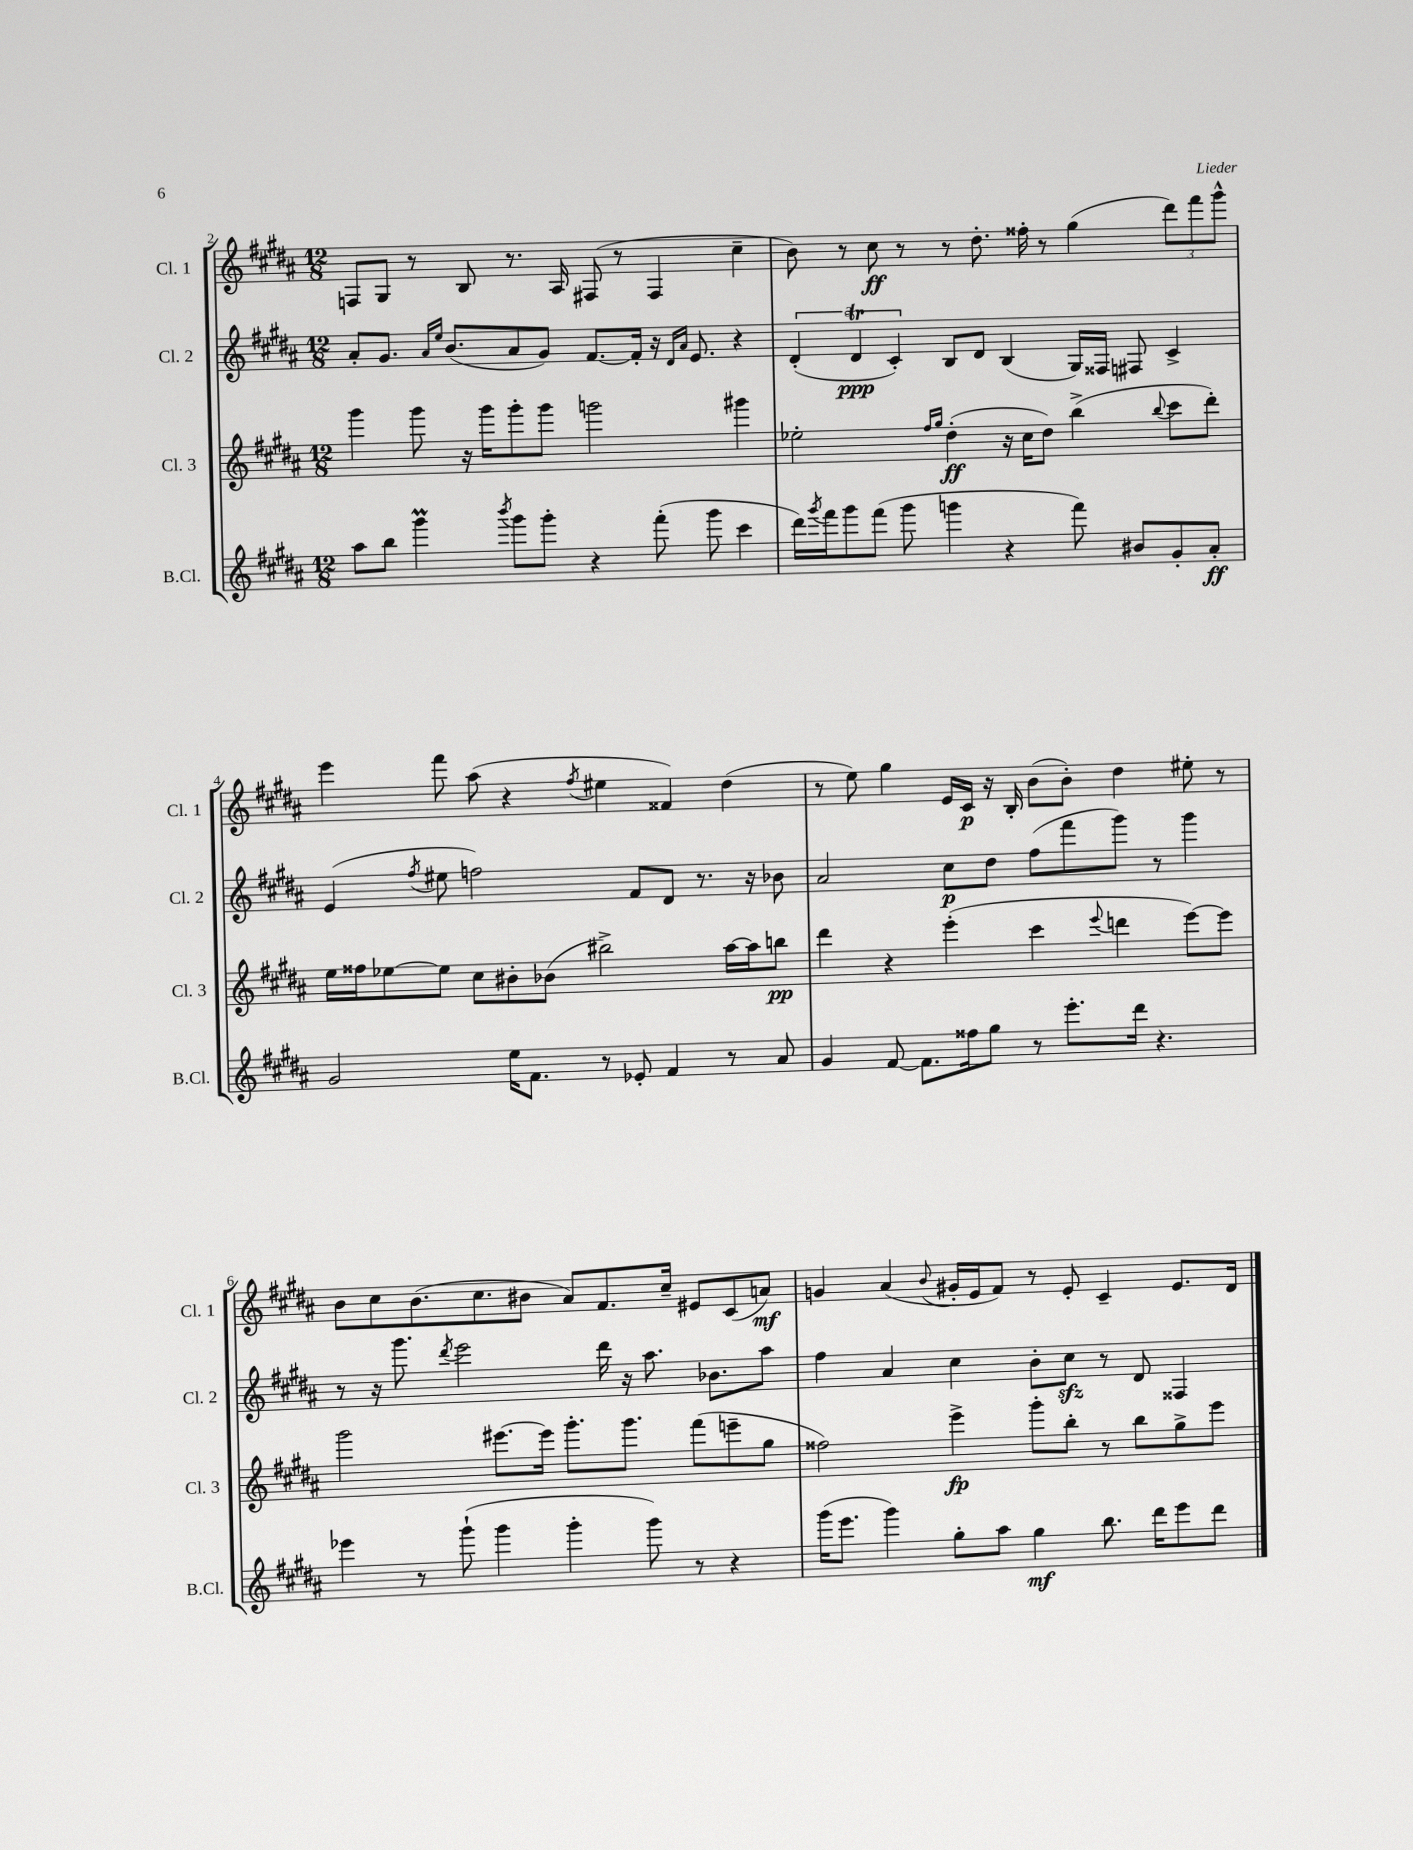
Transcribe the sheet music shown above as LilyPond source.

<<
\new StaffGroup <<
\new Staff = "s0" \with { instrumentName = "Cl. 1" shortInstrumentName = "Cl. 1" } {
    \clef treble \key b \major \numericTimeSignature \time 12/8
    f8 gis8 r8 b8 r8. ais16 fis8( r8 fis4 cis''4-- |
    b'8) r8 cis''8\ff r8 r8 dis''8.-. fisis''16-. r8 gis''4( \tuplet 3/2 { dis'''8) fis'''8 gis'''8-^ } |
    e'''4 fis'''8 ais''8( r4 \acciaccatura { fis''8 } eis''4 fisis'4) dis''4( |
    r8 e''8) gis''4 e'16 cis'16\p r16 b16-. b'8( b'8-.) dis''4 eis''8-. r8 |
    b'8 cis''8 b'8.( cis''8. bis'8 ais'8) fis'8. cis''16-- eis'8 cis'8( a'8\mf) |
    g'4 ais'4( \appoggiatura { b'8 } gis'16-. e'16 fis'8) r8 e'8-. cis'4-- e'8. dis'16 \bar "|." |
}
\new Staff = "s1" \with { instrumentName = "Cl. 2" shortInstrumentName = "Cl. 2" } {
    \clef treble \key b \major \numericTimeSignature \time 12/8
    ais'8-. gis'8. \grace { ais'16 e''16 } b'8.( ais'8 gis'8) fis'8.~ fis'16-. r16 \grace { dis'16 ais'16 } e'8. r4 |
    \tuplet 3/2 { dis'4-.( dis'4\trill\ppp cis'4-.) } b8 dis'8 b4( gis16) fisis16 fis8 cis'4-> |
    e'4( \acciaccatura { fis''8 } eis''8 f''2) fis'8 dis'8 r8. r16 bes'8 |
    ais'2 cis''8\p dis''8 fis''8( fis'''8 gis'''8) r8 gis'''4 |
    r8 r16 gis'''8. \acciaccatura { dis'''8 } e'''2 dis'''16 r16 ais''8. bes'8. ais''8 |
    fis''4 ais'4 cis''4 b'8-. cis''8\sfz r8 dis'8 fisis4 \bar "|." |
}
\new Staff = "s2" \with { instrumentName = "Cl. 3" shortInstrumentName = "Cl. 3" } {
    \clef treble \key b \major \numericTimeSignature \time 12/8
    gis'''4 gis'''8 r16 gis'''16 gis'''8-. gis'''8 g'''2 gis'''4 |
    ees''2-. \grace { fis''16 gis''16 } dis''4-.\ff( r16 cis''16 dis''8) b''4->( \appoggiatura { b''8 } cis'''8 dis'''8-.) |
    e''16 fisis''16 ees''8~ ees''8 cis''8 bis'8-. bes'8( bis''2->) ais''16~ ais''16 b''8\pp |
    dis'''4 r4 e'''4-.( cis'''4 \appoggiatura { e'''8 } d'''4 e'''8~) e'''8 |
    gis'''2 eis'''8.~ eis'''16 gis'''8.-. gis'''8. fis'''8( e'''8-- gis''8 |
    fisis''2) e'''4->\fp gis'''8-. b''8-. r8 b''8 gis''8-> e'''8 \bar "|." |
}
\new Staff = "s3" \with { instrumentName = "B.Cl." shortInstrumentName = "B.Cl." } {
    \clef treble \key b \major \numericTimeSignature \time 12/8
    ais''8 b''8 gis'''4\prall \acciaccatura { b'''8 } gis'''8 gis'''8-. r4 fis'''8-.( gis'''8 cis'''4 |
    dis'''16) \acciaccatura { gis'''8 } fis'''16 gis'''8 fis'''8( gis'''8 g'''4 r4 fis'''8) bis'8 gis'8-. ais'8-.\ff |
    gis'2 e''16 fis'8. r8 ees'8-. fis'4 r8 ais'8 |
    gis'4 fis'8~ fis'8. fisis''16 gis''8 r8 e'''8.-. dis'''16 r4. |
    ees'''4 r8 gis'''8-!( gis'''4 gis'''4-. gis'''8) r8 r4 |
    gis'''16( e'''8. gis'''4) gis''8-. ais''8 gis''4\mf b''8. dis'''16 e'''8 dis'''8 \bar "|." |
}
>>
>>
\layout { \context { \Score currentBarNumber = #2 } }
